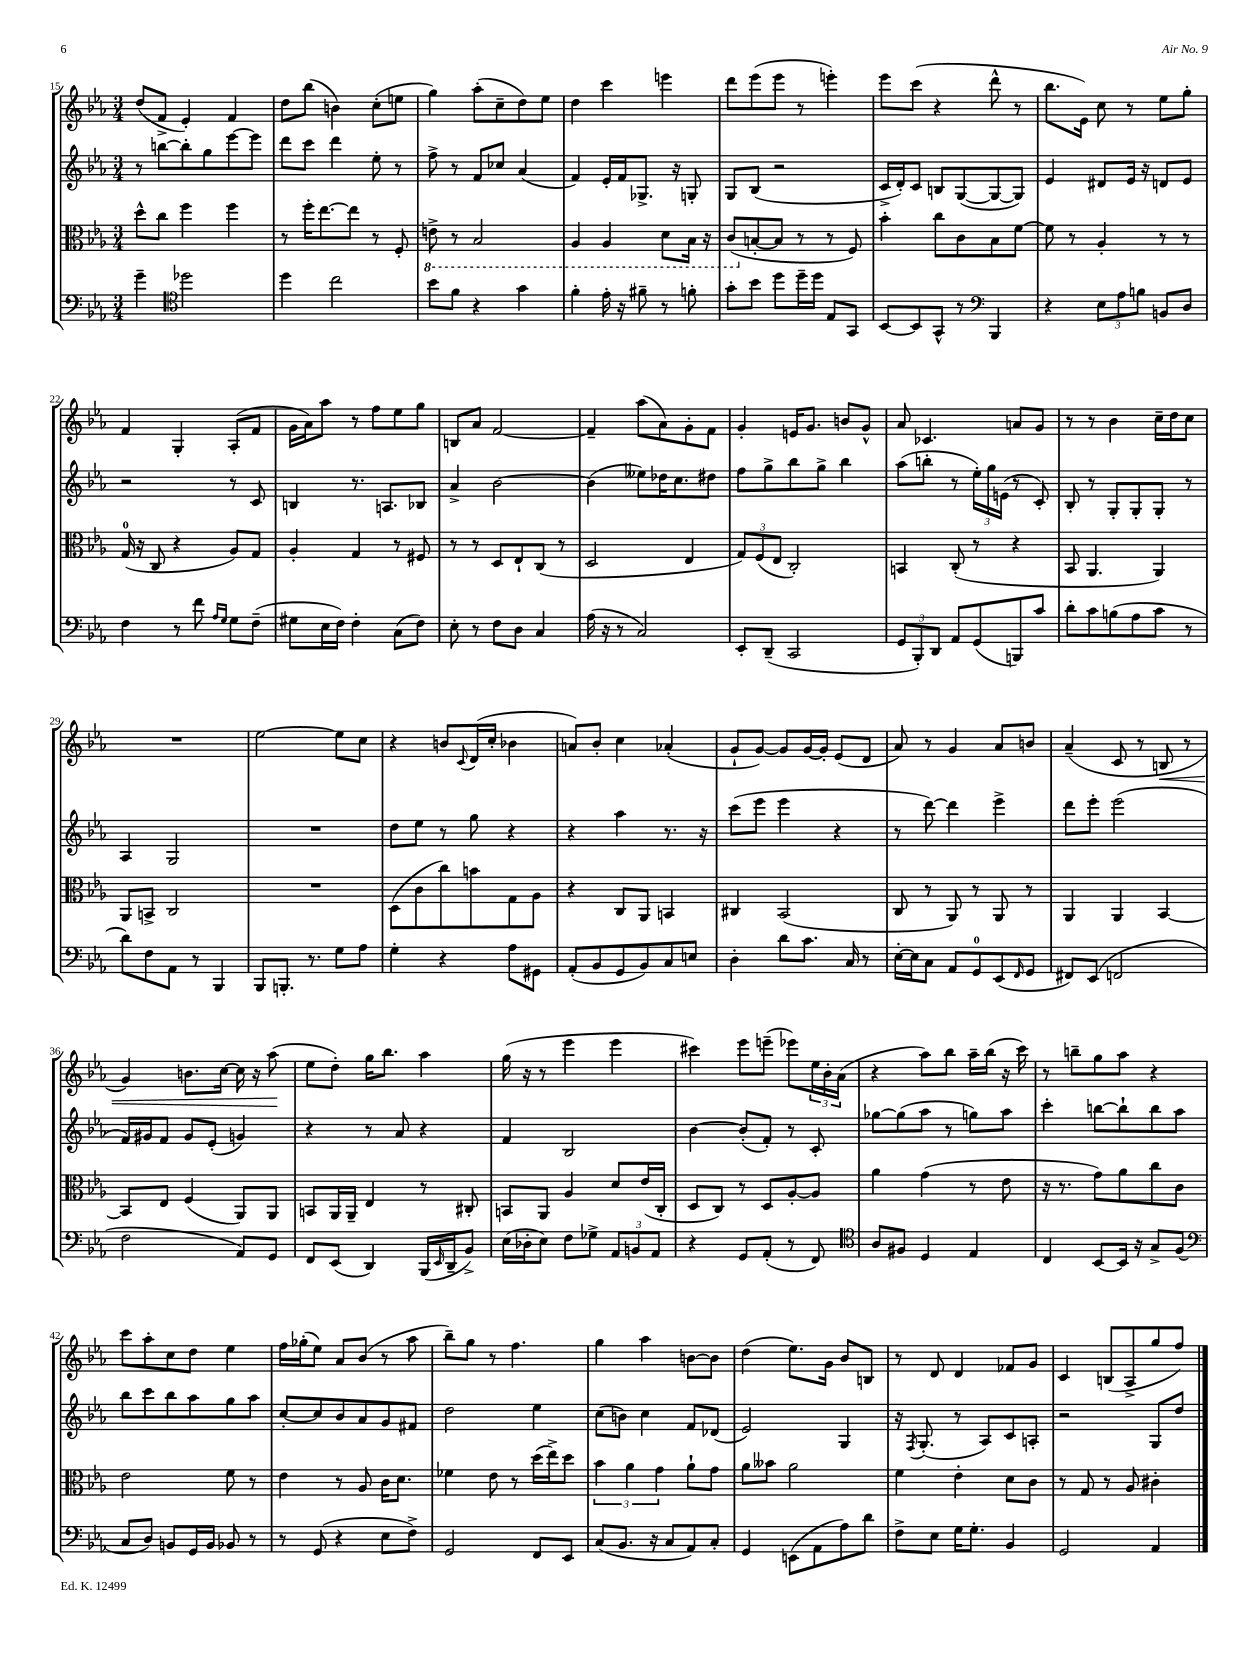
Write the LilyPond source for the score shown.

<<
\new StaffGroup <<
\new Staff = "s0" {
    \clef treble \key ees \major \numericTimeSignature \time 3/4
    d''8( f'8-> ees'4-.) f'4 |
    d''8 bes''8( b'4) c''8-.( e''8 |
    g''4) aes''8-.( c''8-- d''8) ees''8 |
    d''4 c'''4 e'''4 |
    d'''8 ees'''8( ees'''8 r8 e'''4-.) |
    ees'''8 c'''8( r4 d'''8-^ r8 |
    bes''8. ees'16) c''8 r8 ees''8 g''8-. |
    f'4 g4-. aes8-.( f'8 |
    g'16 aes'16) aes''8 r8 f''8 ees''8 g''8 |
    b8 aes'8 f'2~ |
    f'4-- aes''8( aes'8) g'8-. f'8 |
    g'4-. e'16 g'8. b'8 g'8-^ |
    aes'8 ces'4. a'8 g'8 |
    r8 r8 bes'4 c''16-- d''16 c''8 |
    R2. |
    ees''2~ ees''8 c''8 |
    r4 b'8 \appoggiatura { c'8 } d'16( c''16-. bes'4 |
    a'8) bes'8-. c''4 aes'4-.( |
    g'8-! g'8~) g'8 g'16~ g'16-. ees'8( d'8 |
    aes'8) r8 g'4 aes'8 b'8 |
    aes'4--( c'8 r8 b8\< r8 |
    g'4) b'8. c''16~ c''16 r16 aes''8\!( |
    ees''8 d''8-.) g''16 bes''8. aes''4 |
    g''16( r16 r8 ees'''4 ees'''4 |
    cis'''4) ees'''8 e'''8--( ees'''8) \tuplet 3/2 { ees''16 bes'16-. aes'16( } |
    r4 aes''8) bes''8 aes''16-- bes''16( r16 c'''16) |
    r8 b''8-- g''8 aes''8 r4 |
    c'''8 aes''8-. c''8 d''8 ees''4 |
    f''16 ges''16-.( ees''8) aes'8 bes'8( r8 aes''8 |
    bes''8--) g''8 r8 f''4. |
    g''4 aes''4 b'8~ b'8 |
    d''4( ees''8.) g'16 bes'8 b8 |
    r8 d'8 d'4 fes'8 g'8 |
    c'4 b8( aes8-> g''8 f''8) \bar "|." |
}
\new Staff = "s1" {
    \clef treble \key ees \major \numericTimeSignature \time 3/4
    r8 b''8~ b''8-. g''8 ees'''8~ ees'''8 |
    d'''8 c'''8 d'''4 ees''8-. r8 |
    f''8-> r8 f'8 ces''8 aes'4( |
    f'4) ees'16-. f'16 ges8.-> r16 g8-. |
    g8 bes8( r2 |
    c'16-> d'16-.) c'8 b8 g8~( g8~ g8) |
    ees'4 dis'8 ees'16 r16 d'8 ees'8 |
    r2 r8 c'8 |
    b4 r8. a8. bes8 |
    aes'4-> bes'2~ |
    bes'4( eeses''8) des''16 c''8. dis''8 |
    f''8 g''8-> bes''8 g''8-> bes''4 |
    aes''8( b''8-. r8 \tuplet 3/2 { ees''16-.) g''16 e'16( } r8 c'8-.) |
    bes8-. r8 g8-. g8-. g8-. r8 |
    aes4 g2 |
    R2. |
    d''8 ees''8 r8 g''8 r4 |
    r4 aes''4 r8. r16 |
    c'''8( ees'''8 ees'''4 r4 |
    r8 d'''8~) d'''4 ees'''4-> |
    d'''8 ees'''8-. ees'''2( |
    f'16) gis'16 f'8 gis'8 ees'8-.( g'4) |
    r4 r8 aes'8 r4 |
    f'4 bes2 |
    bes'4~ bes'8-.( f'8-.) r8 c'8-. |
    ges''8~ ges''8( aes''8 r8 g''8) aes''8 |
    c'''4-. b''8~ b''8-! b''8 aes''8 |
    bes''8 c'''8 bes''8 aes''8 g''8 aes''8 |
    c''8~-. c''8 bes'8 aes'8 g'8 fis'8 |
    d''2 ees''4 |
    c''8( b'8) c''4 f'8 des'8( |
    ees'2) g4 |
    r16 \acciaccatura { f8 } g8.-.( r8 aes8) c'8 a8-. |
    r2 g8 d''8 \bar "|." |
}
\new Staff = "s2" {
    \clef alto \key ees \major \numericTimeSignature \time 3/4
    d''8-^ c''8 f''4 f''4 |
    r8 f''16-. ees''8.~ ees''8 r8 f8-. |
    \ottava #-1 e8-> r8 bes,2 |
    aes,4 aes,4 d8 bes,16 r16 |
    c8( \ottava #0 b8~-. b8 r8 r8 f8) |
    bes'4-. c''8 c'8 bes8 f'8~ |
    f'8 r8 aes4-. r8 r8 |
    g16-0( r16 c8 r4 aes8) g8 |
    aes4-. g4 r8 fis8 |
    r8 r8 d8 ees8-! c8( r8 |
    d2 ees4 |
    \tuplet 3/2 { g8) f8( ees8 } c2-.) |
    b,4 c8-.( r8 r4 |
    bes,8 aes,4. aes,4) |
    aes,8 b,8-> c2 |
    R2. |
    d8( c'8 c''8) b'8 g8 aes8 |
    r4 c8 aes,8 b,4 |
    cis4 bes,2( |
    c8 r8 aes,8) r8 aes,8 r8 |
    aes,4 aes,4 bes,4~ |
    bes,8 ees8 f4( aes,8) aes,8 |
    b,8 aes,16 aes,16-- ees4 r8 cis8-. |
    b,8 aes,8 aes4 d'8 ees'16( c16-. |
    d8 c8) r8 d8 aes8~-. aes8 |
    aes'4 g'4( r8 ees'8 |
    r16 r8. g'8) aes'8 c''8 c'8 |
    ees'2 f'8 r8 |
    ees'4 r8 aes8 c'16 d'8. |
    fes'4 ees'8 r8 d''16( ees''16->) d''8 |
    \tuplet 3/2 { bes'4 aes'4 g'4 } aes'8-! g'8 |
    aes'8 beses'8 aes'2 |
    f'4 ees'4-. d'8 c'8 |
    r8 g8 r8 aes8 cis'4-. \bar "|." |
}
\new Staff = "s3" {
    \clef bass \key ees \major \numericTimeSignature \time 3/4
    g'4-- \clef tenor des''2 |
    d''4 c''2 |
    bes'8 f'8 r4 g'4 |
    f'4-. ees'16-. r16 fis'8-- r8 f'8-. |
    g'8-. bes'8 d''8 d''16-- d''16 ees8 g,8 |
    bes,8~ bes,8 g,8-^ r8 \clef bass bes,,4 |
    r4 \tuplet 3/2 { ees8 aes8 b8 } b,8 d8 |
    f4 r8 f'8 \grace { aes16 g16 } g8 f8--( |
    gis8 ees16 f16) f4-. c8( f8) |
    ees8-. r8 f8 d8 c4 |
    aes16( r16 r8 c2) |
    ees,8-. d,8--( c,2 |
    \tuplet 3/2 { g,8 bes,,8-.) d,8 } aes,8 g,8( b,,8) c'8 |
    d'8-. c'8 b8( aes8 c'8 r8 |
    d'8) f8 aes,8 r8 bes,,4 |
    bes,,8 b,,8.-. r8. g8 aes8 |
    g4-. r4 aes8 gis,8 |
    aes,8-.( bes,8 g,8 bes,8) c8 e8 |
    d4-. d'8 c'8. c16 r8 |
    ees16~-. ees16 c8 aes,8 g,8-0 ees,8( \grace { f,16 } g,8 |
    fis,8) ees,8( f,2 |
    f2 aes,8) g,8 |
    f,8 ees,8( d,4) bes,,16( \grace { ees,16 } d,16-- bes,8->) |
    ees16( des16-. ees8) f8 ges8-> \tuplet 3/2 { aes,8 b,8 aes,8 } |
    r4 g,8 aes,8-.( r8 f,8) |
    \clef tenor aes8 fis8 d4 ees4 |
    c4 bes,8~ bes,16 r16 g8-> f8( |
    \clef bass c8 d8) b,8 g,16 b,16 bes,8 r8 |
    r8 g,8( r4 ees8 f8->) |
    g,2 f,8 ees,8 |
    c8( bes,8. r16 c8 aes,8) c8-. |
    g,4 e,8( aes,8 aes8) d'8 |
    f8-> ees8 g16 g8.-. bes,4 |
    g,2 aes,4 \bar "|." |
}
>>
>>
\layout { \context { \Score currentBarNumber = #15 } }
